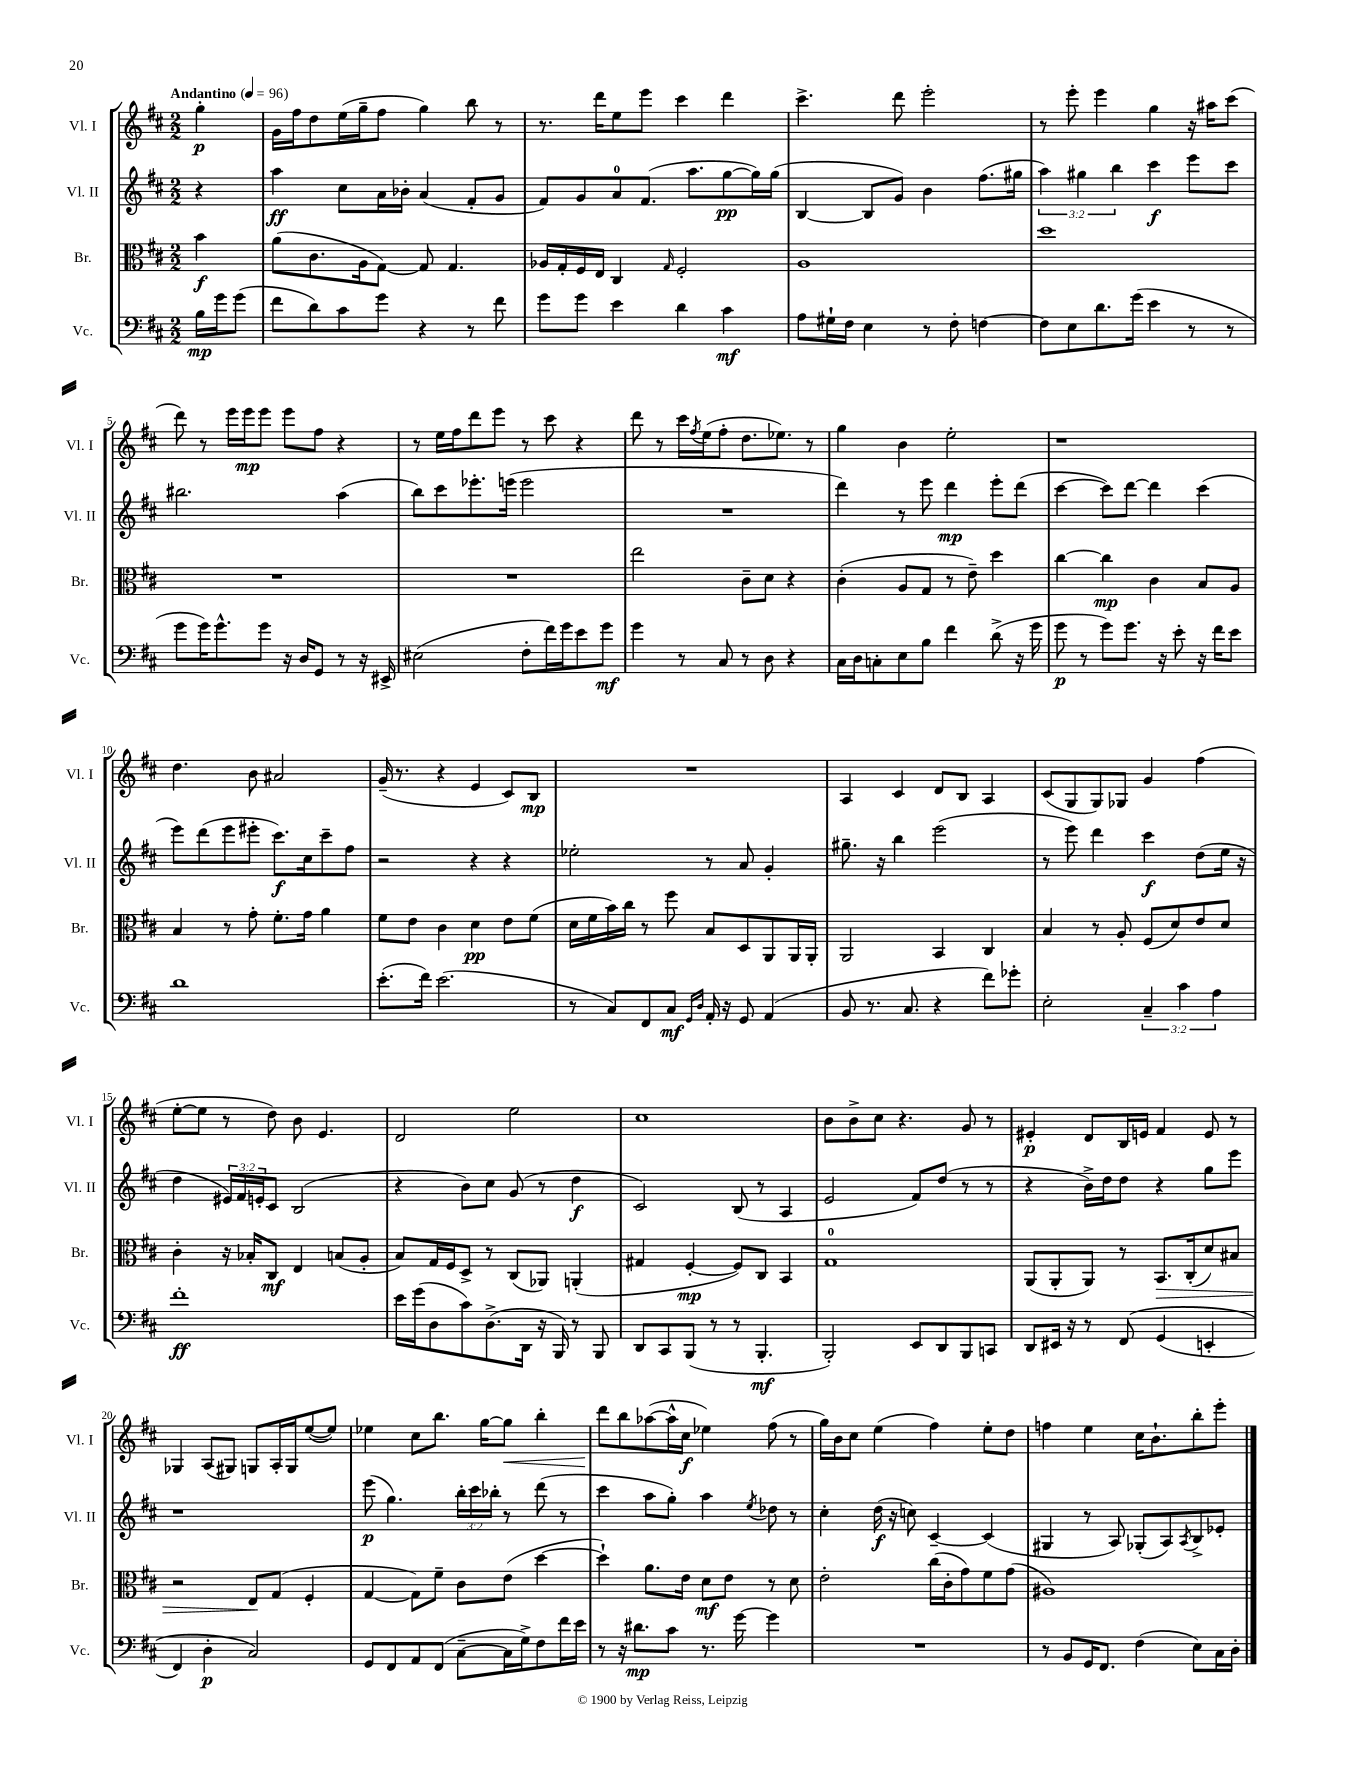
<<
\new StaffGroup <<
\new Staff = "s0" \with { instrumentName = "Vl. I" shortInstrumentName = "Vl. I" } {
    \clef treble \key d \major \numericTimeSignature \time 2/2 \partial 4 \tempo "Andantino" 4 = 96
    g''4-.\p |
    g'16 fis''16 d''8 e''16( g''16-- fis''8 g''4) b''8 r8 |
    r8. d'''16 e''8 e'''8 cis'''4 d'''4 |
    cis'''4.-> d'''8 e'''2-. |
    r8 e'''8-. e'''4 g''4 r16 ais''16 cis'''8( |
    d'''8) r8 e'''16 e'''16\mp e'''8 e'''8 fis''8 r4 |
    r8 e''16 fis''16 d'''8 e'''8 r8 cis'''8 r4 |
    d'''8 r8 cis'''16 \acciaccatura { fis''8 } e''16( fis''8-. d''8. ees''8.) r8 |
    g''4 b'4 e''2-. |
    r1 |
    d''4. b'8 ais'2 |
    g'16--( r8. r4 e'4 cis'8) b8\mp |
    R1 |
    a4 cis'4 d'8 b8 a4 |
    cis'8( g8 g8) ges8 g'4 fis''4( |
    e''8~-. e''8 r8 d''8) b'8 e'4. |
    d'2 e''2 |
    cis''1 |
    b'8 b'8-> cis''8 r4. g'8 r8 |
    eis'4-.\p d'8 b16 e'16 fis'4 e'8 r8 |
    ges4 a8( gis8) g8 a16-. g16 e''8~( e''8) |
    ees''4 cis''8 b''8. g''16~ g''8\< b''4-. |
    d'''8\! b''8 aes''8~( aes''16-^ cis''16\f ees''4) fis''8( r8 |
    g''16) b'16 cis''8 e''4( fis''4) e''8-. d''8 |
    f''4 e''4 cis''16 b'8.-! b''8-. e'''8-. \bar "|." |
}
\new Staff = "s1" \with { instrumentName = "Vl. II" shortInstrumentName = "Vl. II" } {
    \clef treble \key d \major \numericTimeSignature \time 2/2 \override Staff.TupletNumber.text = #tuplet-number::calc-fraction-text \partial 4
    r4 |
    a''4\ff cis''8 a'16 bes'16-. a'4( fis'8-. g'8 |
    fis'8) g'8 a'8-0 fis'8.( a''8. g''8~\pp g''16) g''16( |
    b4~ b8 g'8) b'4 fis''8.( gis''16 |
    \tuplet 3/2 { a''4) gis''4 b''4 } cis'''4\f e'''8 cis'''8 |
    bis''2. a''4( |
    b''8) cis'''8 ees'''8.-. e'''16( e'''2 |
    R1 |
    d'''4) r8 e'''8 d'''4\mp e'''8-. d'''8( |
    cis'''4~ cis'''8) d'''8~ d'''4 cis'''4( |
    e'''8) d'''8( e'''8 eis'''8-. cis'''8.\f) cis''16 cis'''8-- fis''8 |
    r2 r4 r4 |
    ees''2-. r8 a'8 g'4-. |
    gis''8.-- r16 b''4 e'''2( |
    r8 e'''8) d'''4 cis'''4\f d''8( e''16 r16 |
    d''4 \tuplet 3/2 { eis'16) fis'16 e'16-. } cis'8 b2( |
    r4 b'8) cis''8 g'8( r8 d''4\f |
    cis'2) b8( r8 a4 |
    e'2 fis'8) d''8( r8 r8 |
    r4 b'16->) d''16 d''8 r4 g''8 e'''8 |
    r1 |
    e'''8\p( g''4.) \tuplet 3/2 { b''16-. cis'''16 bes''16-. } r8 d'''8( r8 |
    cis'''4 a''8 g''8-.) a''4 \acciaccatura { e''8 } des''8 r8 |
    cis''4-. d''16\f( r16 c''8) cis'4~-- cis'4( |
    gis4 r8 a8) ges8-.( a8) \acciaccatura { a8 } b8-> ees'8-. \bar "|." |
}
\new Staff = "s2" \with { instrumentName = "Br." shortInstrumentName = "Br." } {
    \clef alto \key d \major \numericTimeSignature \time 2/2 \partial 4
    b'4\f |
    a'8( cis'8. a16 g8~) g8 g4. |
    aes16 g16-. fis16 e16 cis4 \grace { g16 } fis2-. |
    a1 |
    d''1 |
    R1 |
    R1 |
    e''2 cis'8-- d'8 r4 |
    cis'4-.( a8 g8 r8 e'8--) d''4 |
    cis''4~ cis''4\mp cis'4 b8 a8 |
    b4 r8 g'8-. fis'8.-. g'16 a'4 |
    fis'8 e'8 cis'4 d'4\pp e'8 fis'8( |
    d'16 fis'16 b'16) cis''16 r8 fis''8 b8 d8 a,8 a,16 a,16-. |
    a,2 b,4 cis4 |
    b4 r8 a8-. fis8( d'8) e'8 d'8 |
    cis'4-. r16 bes16-. cis8\mf e4 b8( a8-. |
    b8) g16 fis16 d8-> r8 cis8( aes,8) a,4-.( |
    gis4 fis4~-.\mp fis8) cis8 b,4 |
    g1-0 |
    a,8( a,8-. a,8) r8 b,8.\> cis16-.( d'8) bis8 |
    r2 e8\! g8( fis4-. |
    g4~ g8) fis'8-- cis'8 e'8( d''4~ |
    d''4-!) a'8. e'16 d'8\mf e'8 r8 d'8 |
    e'2-. cis''16( cis'16-. g'8) fis'8 g'8( |
    ais1) \bar "|." |
}
\new Staff = "s3" \with { instrumentName = "Vc." shortInstrumentName = "Vc." } {
    \clef bass \key d \major \numericTimeSignature \time 2/2 \override Staff.TupletNumber.text = #tuplet-number::calc-fraction-text \partial 4
    b16\mp g'16 g'8( |
    fis'8 d'8) cis'8 g'8 r4 r8 fis'8 |
    g'8 g'8 e'4 d'4 cis'4\mf |
    a8 gis16-! fis16 e4 r8 fis8-. f4~ |
    f8 e8 d'8. g'16( e'4 r8 r8 |
    g'8 g'16) g'8.-^ g'8 r16 d16 g,8 r8 r16 eis,16-> |
    eis2( fis8-. fis'16) g'16 e'8 g'8\mf |
    g'4 r8 cis8 r8 d8 r4 |
    cis16 d16 c8-. e8 b8 fis'4 d'8->( r16 g'16 |
    g'8\p r8 g'8) g'8. r16 e'8-. r16 fis'16 e'8 |
    d'1 |
    e'8.-.( fis'16) e'2.( |
    r8 cis8) fis,8 cis8\mf \grace { g,16 d16 } a,16-. r16 g,8 a,4( |
    b,8 r8. cis8. r4 fis'8) ges'8-. |
    e2-. \tuplet 3/2 { cis4-- cis'4 a4 } |
    fis'1-.\ff |
    e'16 g'16( d8 cis'8) d8.->( d,16 r16 b,,16) r8 b,,8 |
    d,8 cis,8 b,,8( r8 r8 b,,4.-.\mf |
    b,,2-.) e,8 d,8 b,,8 c,8 |
    d,8 eis,16 r16 r8 fis,8\( g,4( e,4-. |
    fis,4) d4-.\p cis2\) |
    g,8 fis,8 a,8 fis,8( cis8~-- cis16 g16->) fis8 fis'16 e'16 |
    r8 r16 dis'8.\mp cis'8 r8. g'16~ g'4 |
    R1 |
    r8 b,8 g,16 fis,8. fis4( e8) cis16 d16-. \bar "|." |
}
>>
>>
